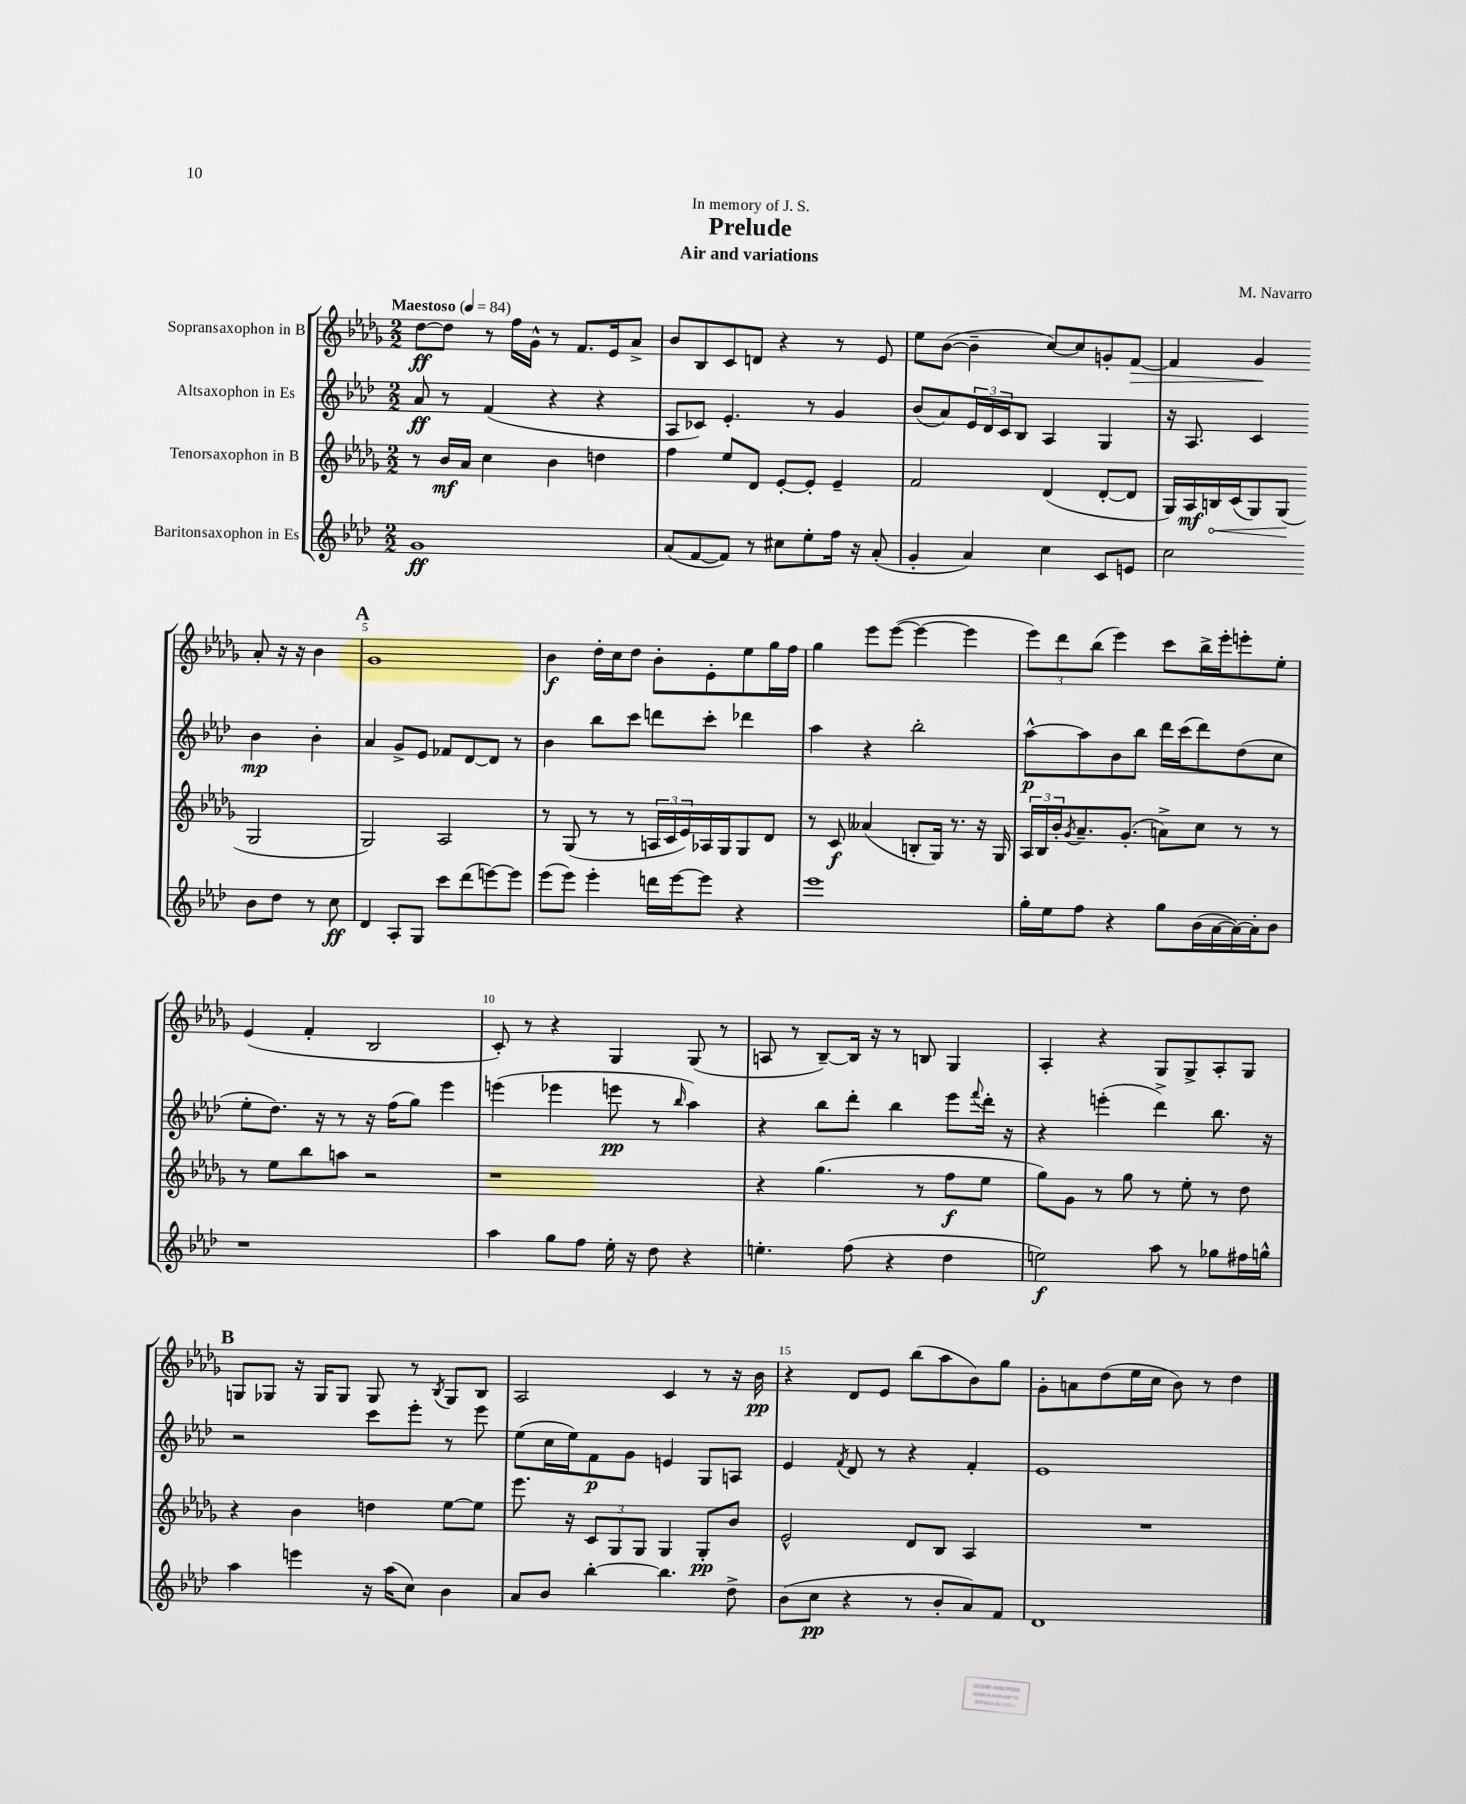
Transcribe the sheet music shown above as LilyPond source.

\header { title = "Prelude" composer = "M. Navarro" subtitle = "Air and variations" dedication = "In memory of J. S." }
<<
\new StaffGroup <<
\new Staff = "s0" \with { instrumentName = "Sopransaxophon in B" } {
    \clef treble \key des \major \numericTimeSignature \time 2/2 \tempo "Maestoso" 4 = 84
    des''8~\ff des''8 r8 f''16 ges'16-^ r8 f'8. ees'16 aes'8-> |
    bes'8 bes8 c'8 d'8 r4 r8 ees'8 |
    ees''8 bes'8~( bes'4-- c''8~) c''8 g'8-. f'8~\> |
    f'4 ges'4\! aes'8-. r16 r16 bes'4 |
    \mark \markup { \bold "A" } ges'1 |
    bes'4\f des''16-. c''16 des''8 bes'8-. ees'8-. ees''8 ges''16 f''16 |
    ges''4 ees'''8 ees'''8~( ees'''4~ ees'''4 |
    \tuplet 3/2 { ees'''8) des'''8 bes''8( } ees'''4) c'''8 bes''16-> ees'''16-. e'''8-. ees''8-. |
    ees'4( f'4-. bes2 |
    c'8-.) r8 r4 ges4 ges8( r8 |
    a8 r8 bes8~--) bes16 r16 r8 b8 ges4 |
    aes4-. r4 ges8 ges8-> aes8-. ges8 |
    \mark \markup { \bold "B" } g8 ges8 r16 ges16 ges8 ges8 r8 \acciaccatura { bes8 } ges8 bes8 |
    aes2 c'4 r8 r16 bes'16\pp |
    r4 des'8 ees'8 bes''8( aes''8 bes'8) ges''8 |
    ges'8-. a'8 des''8( ees''16 c''16 bes'8) r8 des''4 \bar "|." |
}
\new Staff = "s1" \with { instrumentName = "Altsaxophon in Es" } {
    \clef treble \key aes \major \numericTimeSignature \time 2/2
    aes'8\ff r8 f'4( r4 r4 |
    aes8 ces'8) ees'4.-. r8 g'4 |
    bes'8( aes'8) \tuplet 3/2 { ees'16 des'16 c'16 } bes8 aes4 g4 |
    r16 aes8. c'4 bes'4\mp bes'4-. |
    \mark \markup { \bold "A" } aes'4 g'8-> ees'8 fes'8 des'8~ des'8 r8 |
    bes'4 bes''8 c'''8 d'''8 c'''8-. des'''4 |
    aes''4 r4 bes''2-. |
    aes''8~-^\p aes''8 bes'8 bes''8 des'''16 c'''16( des'''8) des''8( c''8 |
    ees''8-. des''8.) r16 r8 r16 f''16( g''8) ees'''4 |
    e'''4( ees'''4 e'''8\pp r8 \grace { bes''16 } aes''4) |
    r4 bes''8 des'''8-. bes''4 ees'''8 \appoggiatura { f'''8 } des'''16-. r16 |
    r4 e'''4-.( des'''4->) bes''8. r16 |
    \mark \markup { \bold "B" } r2 c'''8 ees'''8-. r8 ees'''8 |
    ees''8( c''16 ees''16) f'8\p g'8 e'4 g8 a8 |
    ees'4 \acciaccatura { f'8 } des'8 r8 r4 f'4-. |
    ees'1 \bar "|." |
}
\new Staff = "s2" \with { instrumentName = "Tenorsaxophon in B" } {
    \clef treble \key des \major \numericTimeSignature \time 2/2
    r8 bes'16\mf aes'16 c''4 bes'4 d''4 |
    f''4 ees''8 des'8 ees'8~-. ees'8-. ees'4-- |
    f'2 des'4( des'8~-. des'8 |
    ges16) aes16\mf \once \override Hairpin.circled-tip = ##t b16\< c'16( ges8) ges8\!( ges2 |
    \mark \markup { \bold "A" } ges2) aes2 |
    r8 ges8( r8 r8 \tuplet 3/2 { a16 c'16 ees'16) } aes16 ges16 ges8 des'8 |
    r8 c'8\f aeses'4( b8-. ges16) r8. r16 ges16 |
    \tuplet 3/2 { aes16 bes16 bes'16-. } \acciaccatura { ges'8 } aes'8.-- ges'8.-.( a'8->) c''8 r8 r8 |
    r8 ees''8 bes''8 a''8 r2 |
    r1 |
    r4 ges''4.( r8 f''8\f ees''8 |
    ges''8) ges'8 r8 ges''8 r8 ees''8-. r8 des''8 |
    \mark \markup { \bold "B" } r4 bes'4 d''4 ees''8~ ees''8 |
    ees'''8. r16 \tuplet 3/2 { c'8 ges8 ges8 } ges4 ges8-.\pp bes'8 |
    ees'2-^ des'8 bes8 aes4 |
    R1 \bar "|." |
}
\new Staff = "s3" \with { instrumentName = "Baritonsaxophon in Es" } {
    \clef treble \key aes \major \numericTimeSignature \time 2/2
    g'1\ff |
    aes'8( f'8~ f'8) r8 cis''8 ees''8-. f''16 r16 aes'8-.( |
    g'4-. aes'4) c''4 c'8 e'8 |
    c''2 bes'8 des''8 r8 c''8\ff |
    \mark \markup { \bold "A" } des'4 aes8-. g8 c'''8 des'''8( e'''8~) e'''8 |
    ees'''8( ees'''8) ees'''4-. d'''16 ees'''16~ ees'''8 r4 |
    ees'''1 |
    g''16-. ees''16 f''8 r4 g''8 bes'16( aes'16~ aes'16~) aes'16-. bes'8 |
    r1 |
    aes''4 g''8 f''8 ees''16-. r16 des''8 r4 |
    e''4.-. f''8( r4 des''4 |
    e''2\f) aes''8 r8 ges''8 fis''16 g''16-^ |
    \mark \markup { \bold "B" } aes''4 e'''4 r16 aes''16( c''8) bes'4 |
    aes'8 bes'8 bes''4~-. bes''4. des''8-> |
    bes'8( c''8\pp r4 r8 bes'8-. aes'8) f'8 |
    des'1 \bar "|." |
}
>>
>>
\layout { \context { \Score \override BarNumber.break-visibility = ##(#f #t #t) barNumberVisibility = #(every-nth-bar-number-visible 5) } }
